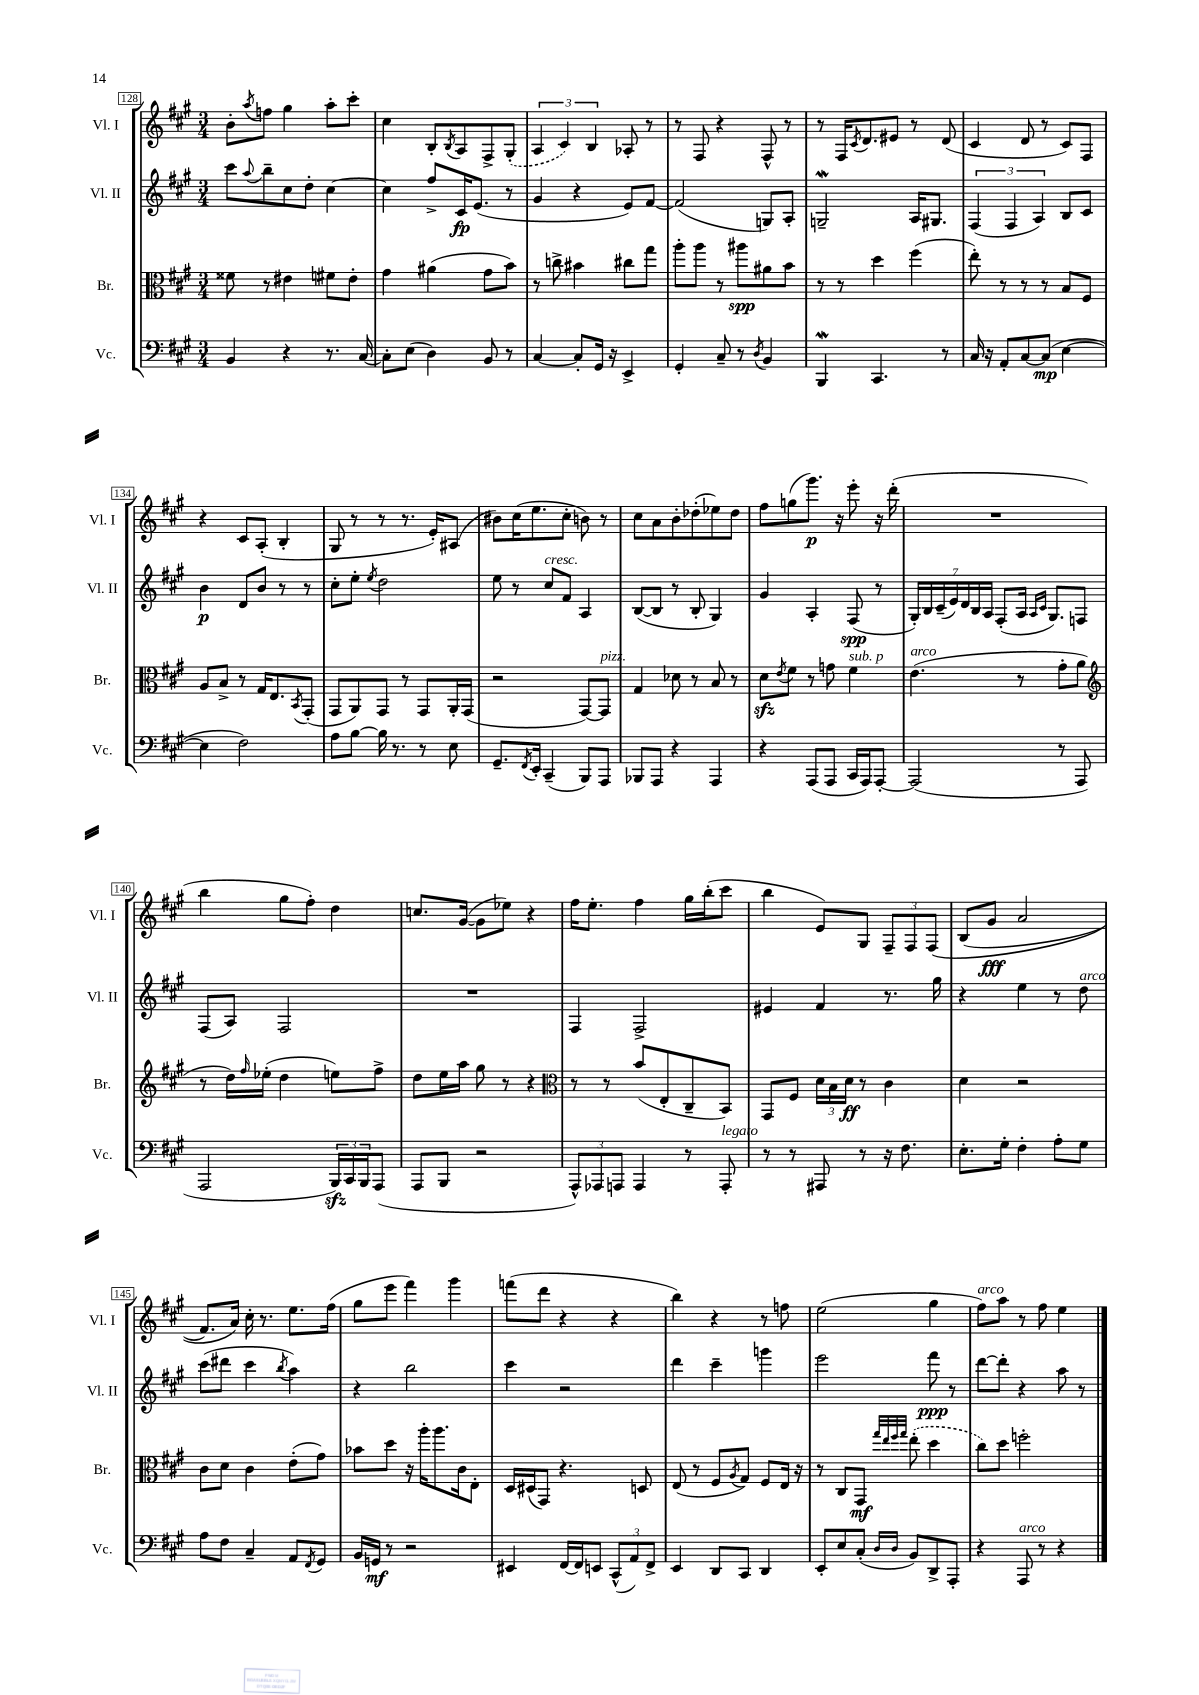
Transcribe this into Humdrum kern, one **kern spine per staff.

**kern	**dynam	**kern	**dynam	**kern	**dynam	**kern	**dynam
*part4	*part4	*part3	*part3	*part2	*part2	*part1	*part1
*staff4	*staff4	*staff3	*staff3	*staff2	*staff2	*staff1	*staff1
*I"Vc.	*	*I"Br.	*	*I"Vl. II	*	*I"Vl. I	*
*I'Vc.	*	*I'Br.	*	*I'Vl. II	*	*I'Vl. I	*
*clefF4	*	*clefC3	*	*clefG2	*	*clefG2	*
*k[f#c#g#]	*	*k[f#c#g#]	*	*k[f#c#g#]	*	*k[f#c#g#]	*
*M3/4	*	*M3/4	*	*M3/4	*	*M3/4	*
=128	=128	=128	=128	=128	=128	=128	=128
4BB/	.	8f##X\	.	8ccc#\L	.	8b'\L	.
.	.	.	.	8qqaa/	.	8qaa/	.
.	.	8r	.	8bb~\	.	8ffn\J	.
4r	.	4e#X\	.	8cc#\	.	4gg#\	.
.	.	.	.	8dd'\J	.	.	.
8.r	.	8f#X\L	.	[4cc#\	.	8aa'\L	.
.	.	8e#'\J	.	.	.	8ccc#'\J	.
[16C#/	.	.	.	.	.	.	.
=129	=129	=129	=129	=129	=129	=129	=129
8C#'\L]	.	4g#\	.	4cc#\]	.	4cc#\	.
(8E\J	.	.	.	.	.	.	.
4D\)	.	(4a#X\	.	8ff#^/L	.	8B'/L	.
.	.	.	.	.	.	8qB/	.
.	.	.	.	16c#/K	fp	8A/	.
.	.	.	.	(8.e/J	.	.	.
8BB/	.	8g#\L	.	.	.	8F#^/	.
8r	.	8b\J)	.	8r	.	(8G#'/J	.
=130	=130	=130	=130	=130	=130	=130	=130
[4C#/	.	8r	.	4g#/	.	6A/	.
.	.	8ccn^\	.	.	.	.	.
.	.	.	.	.	.	6c#/)	.
8C#'/L]	.	4b#X\	.	4r	.	.	.
.	.	.	.	.	.	6B/	.
16GG#/Jk	.	.	.	.	.	.	.
16r	.	.	.	.	.	.	.
4EE^/	.	8cc#X\L	.	8e/L)	.	8A-X'/	.
.	.	8gg#\J	.	[8f#/J	.	8r	.
=131	=131	=131	=131	=131	=131	=131	=131
4GG#'/	.	8aa'\L	.	(2f#/]	.	8r	.
.	.	8aa\J	.	.	.	8F#/	.
8C#~/	.	8r	.	.	.	4r	.
8r	.	8aa#X\L	spp	.	.	.	.
8qD/	.	.	.	.	.	.	.
4BB/	.	8a#X\	.	8Gn/L)	.	8F#^^/	.
.	.	8b\J	.	8A'/J	.	8r	.
=132	=132	=132	=132	=132	=132	=132	=132
4BBBW/	.	8r	.	2Gnw~/	.	8r	.
.	.	8r	.	.	.	16F#/KL	.
.	.	.	.	.	.	8qc#/	.
.	.	.	.	.	.	8.d/	.
4.CC#/	.	4dd\	.	.	.	.	.
.	.	.	.	.	.	8e#X/J	.
.	.	(4ff#\	.	16A/KL	.	8r	.
.	.	.	.	8.G#X/J	.	.	.
8r	.	.	.	.	.	(8d/	.
=133	=133	=133	=133	=133	=133	=133	=133
16C#/	.	8ee'\)	.	(6F#/	.	4c#/	.
16r	.	.	.	.	.	.	.
8AA'/L	.	8r	.	.	.	.	.
.	.	.	.	6F#/	.	.	.
[8C#/	.	8r	.	.	.	8d/	.
.	.	.	.	6A/)	.	.	.
(8C#/J]	mp	8r	.	.	.	8r	.
[4E\	.	8B/L	.	8B/L	.	8c#/L)	.
.	.	8F#/J	.	8c#/J	.	8F#/J	.
!!LO:LB:g=z
=134	=134	=134	=134	=134	=134	=134	=134
4E\]	.	8A/L	.	4b\	p	4r	.
.	.	8B^/J	.	.	.	.	.
2F#\)	.	8r	.	8d/L	.	8c#/L	.
.	.	16G#/KL	.	8b/J	.	(8A'/J	.
.	.	8.E/	.	.	.	.	.
.	.	.	.	8r	.	4B'/	.
.	.	8qBB/	.	.	.	.	.
.	.	(8GG#'/J	.	8r	.	.	.
=135	=135	=135	=135	=135	=135	=135	=135
8A\L	.	8GG#/L	.	8cc#'\L	.	8G#/	.
[8B\J	.	8AA/)	.	8ee'\J	.	8r	.
.	.	.	.	8qee/	.	.	.
16B\]	.	8GG#/J	.	2dd\	.	8r	.
8.r	.	.	.	.	.	.	.
.	.	8r	.	.	.	8.r	.
8r	.	8GG#/L	.	.	.	.	.
.	.	.	.	.	.	16e'/KL)	.
8E\	.	16AA'/L	.	.	.	(8A#X/J	.
.	.	(16GG#/JJ	.	.	.	.	.
=136	=136	=136	=136	=136	=136	=136	=136
8.GG#~/L	.	2r	.	8ee\	.	8b#X\L)	.
.	.	.	.	8r	.	(16cc#\K	.
8qFF#/	.	.	.	.	.	.	.
16EE'/Jk	.	.	.	.	.	8.ee\	.
!	!	!	!	!LO:TX:a:i:t=cresc.	!	!	!
(4CC#~/	.	.	.	8cc#/L	.	.	.
.	.	.	.	8f#/J	.	8cc#'\J	.
8BBB/L)	.	[8GG#/L)	.	4A/	.	8bn\)	.
!	!	!LO:TX:a:i:t=pizz.	!	!	!	!	!
8AAA/J	.	8GG#/J]	.	.	.	8r	.
=137	=137	=137	=137	=137	=137	=137	=137
8BBB-X/L	.	4G#/	.	([8B/L	.	8cc#\L	.
8AAA/J	.	.	.	8B/J]	.	8a\	.
4r	.	8d-X\	.	8r	.	8b'\	.
.	.	8r	.	8B'/	.	(8dd-X'\	.
4AAA/	.	8B/	.	4G#/)	.	8ee-X\)	.
.	.	8r	.	.	.	8dd-\J	.
=138	=138	=138	=138	=138	=138	=138	=138
4r	.	8dzz\L	.	4g#/	.	8ff#\L	.
.	.	8qe/	.	.	.	.	.
.	.	8f#\J	.	.	.	(8ggn\	.
(8AAA/L	.	8r	.	4A'/	.	8.ggg#\J)	p
8AAA/J	.	8gn\	.	.	.	.	.
.	.	.	.	.	.	16r	.
!	!	!LO:TX:a:i:t=sub. p	!	!	!	!	!
16CC#/LL	.	4f#\	.	(8F#/	spp	8eee'\	.
16AAA/J)	.	.	.	.	.	.	.
[8AAA'/J	.	.	.	8r	.	16r	.
.	.	.	.	.	.	(16ddd'\	.
=139	=139	=139	=139	=139	=139	=139	=139
!	!	!LO:TX:a:i:t=arco	!	!	!	!	!
(2AAA/]	.	(4.e\	.	28G#'/LL)	.	2.r	.
.	.	.	.	28B/	.	.	.
.	.	.	.	(28c#~/	.	.	.
.	.	.	.	28e/)	.	.	.
.	.	.	.	28d/	.	.	.
.	.	.	.	28B/	.	.	.
.	.	.	.	28A/JJ	.	.	.
.	.	.	.	(8F#'/L	.	.	.
.	.	8r	.	16A/Jk	.	.	.
.	.	.	.	16qqA/LL	.	.	.
.	.	.	.	16qqc#/JJ	.	.	.
.	.	.	.	8.G#/L)	.	.	.
8r	.	8g#'\L	.	.	.	.	.
8AAA/	.	8a\J	.	8Fn/J	.	.	.
!!LO:LB:g=z
=140	=140	=140	=140	=140	=140	=140	=140
*	*	*clefG2	*	*	*	*	*
2AAA/	.	8r	.	(8F#/L	.	4bb\	.
.	.	16dd\LL)	.	8A/J)	.	.	.
.	.	16qqff#/	.	.	.	.	.
.	.	(16ee-X'\JJ	.	.	.	.	.
.	.	4dd\	.	2F#/	.	8gg#\L	.
.	.	.	.	.	.	8ff#'\J)	.
24BBBzz/LL)	.	8een\L)	.	.	.	4dd\	.
24CC#/	.	.	.	.	.	.	.
24BBB/J	.	.	.	.	.	.	.
(8AAA/J	.	8ff#^\J	.	.	.	.	.
=141	=141	=141	=141	=141	=141	=141	=141
8AAA/L	.	8dd\L	.	2.r	.	8.ccn/L	.
8BBB/J	.	16ee\L	.	.	.	.	.
.	.	16aa\JJ	.	.	.	([16g#/Jk	.
2r	.	8gg#\	.	.	.	8g#\L]	.
.	.	8r	.	.	.	8ee-X\J)	.
.	.	4r	.	.	.	4r	.
=142	=142	=142	=142	=142	=142	=142	=142
*	*	*clefC3	*	*	*	*	*
12AAA^^/L)	.	8r	.	4F#/	.	16ff#\KL	.
.	.	.	.	.	.	8.ee'\J	.
12AAA-X/	.	.	.	.	.	.	.
.	.	8r	.	.	.	.	.
12AAAn/J	.	.	.	.	.	.	.
4AAA/	.	(8b/L	.	2F#^/	.	4ff#\	.
.	.	8E'/	.	.	.	.	.
8r	.	8C#~/	.	.	.	16gg#\LL	.
.	.	.	.	.	.	(16bb'\J	.
!LO:TX:a:i:t=legato	!	!	!	!	!	!	!
8AAA'/	.	8BB/J)	.	.	.	8ccc#\J	.
=143	=143	=143	=143	=143	=143	=143	=143
8r	.	8GG#/L	.	4e#X/	.	4bb\	.
8r	.	8F#/J	.	.	.	.	.
8AAA#X/	.	24d\LL	.	4f#/	.	8e/L)	.
.	.	24B\	.	.	.	.	.
.	.	24d\JJ	ff	.	.	.	.
8r	.	8r	.	.	.	8G#/J	.
16r	.	4c#\	.	8.r	.	12F#~/L	.
8.F#\	.	.	.	.	.	.	.
.	.	.	.	.	.	12F#/	.
.	.	.	.	.	.	(12F#/J	.
.	.	.	.	16gg#\	.	.	.
=144	=144	=144	=144	=144	=144	=144	=144
8.E'\L	.	4d\	.	4r	.	(8B/L	.
.	.	.	.	.	.	8g#/J	fff
16G#'\Jk	.	.	.	.	.	.	.
4F#'\	.	2r	.	4ee\	.	2a/	.
8A'\L	.	.	.	8r	.	.	.
!	!	!	!	!LO:TX:a:i:t=arco	!	!	!
8G#\J	.	.	.	8dd\	.	.	.
!!LO:LB:g=z
=145	=145	=145	=145	=145	=145	=145	=145
8A\L	.	8c#\L	.	(8ccc#\L	.	8.f#/L)	.
8F#\J	.	8d\J	.	8ddd#X\J	.	.	.
.	.	.	.	.	.	16a/Jk)	.
4C#~/	.	4c#\	.	4ccc#\	.	16cc#'\	.
.	.	.	.	.	.	8.r	.
.	.	.	.	8qbb/	.	.	.
8AA/L	.	(8e'\L	.	4aa\)	.	8.ee\L	.
8qFF#/	.	.	.	.	.	.	.
8GG#/J	.	8g#\J)	.	.	.	.	.
.	.	.	.	.	.	(16ff#\Jk	.
=146	=146	=146	=146	=146	=146	=146	=146
16BB/LL	.	8b-X\L	.	4r	.	8gg#\L	.
16GGn/JJ	mf	.	.	.	.	.	.
8r	.	8dd\J	.	.	.	8eee\J	.
2r	.	16r	.	2bb\	.	4fff#\)	.
.	.	16aa'\KL	.	.	.	.	.
.	.	8.aa\	.	.	.	.	.
.	.	.	.	.	.	4ggg#\	.
.	.	16c#\k	.	.	.	.	.
.	.	8E'\J	.	.	.	.	.
=147	=147	=147	=147	=147	=147	=147	=147
4EE#X/	.	16D/LL	.	4ccc#\	.	(8fffn\L	.
.	.	(16D#X/J	.	.	.	.	.
.	.	8GG#/J)	.	.	.	8ddd\J	.
[16FF#/LL	.	4.r	.	2r	.	4r	.
16FF#/J]	.	.	.	.	.	.	.
8EEn/J	.	.	.	.	.	.	.
(12CC#^^/L	.	.	.	.	.	4r	.
12AA/)	.	.	.	.	.	.	.
.	.	8Dn/	.	.	.	.	.
12FF#^/J	.	.	.	.	.	.	.
=148	=148	=148	=148	=148	=148	=148	=148
4EE/	.	(8E/	.	4ddd\	.	4bb\)	.
.	.	8r	.	.	.	.	.
8DD/L	.	8F#/L	.	4ccc#~\	.	4r	.
.	.	8qA/	.	.	.	.	.
8CC#/J	.	8G#/J)	.	.	.	.	.
4DD/	.	8F#/L	.	4gggn\	.	8r	.
.	.	16E/Jk	.	.	.	8ffn\	.
.	.	16r	.	.	.	.	.
=149	=149	=149	=149	=149	=149	=149	=149
8EE'/L	.	8r	.	2eee\	.	(2ee\	.
8E/	.	8C#/L	.	.	.	.	.
(8C#'/J	.	8GG#/J	mf	.	.	.	.
.	.	32qqgg#/LLL	.	.	.	.	.
.	.	32qqee/	.	.	.	.	.
16qqD/LL	.	32qqff#/	.	.	.	.	.
16qqD/JJ	.	32qqgg#/JJJ	.	.	.	.	.
8BB/L)	.	(8ee'\	.	.	.	.	.
8DD^/	.	4dd\	.	8fff#\	ppp	4gg#\	.
8AAA'/J	.	.	.	8r	.	.	.
=150	=150	=150	=150	=150	=150	=150	=150
!	!	!	!	!	!	!LO:TX:a:i:t=arco	!
4r	.	8cc#\L)	.	[8ddd\L	.	8ff#\L)	.
.	.	8dd\J	.	8ddd'\J]	.	8aa\J	.
!LO:TX:a:i:t=arco	!	!	!	!	!	!	!
8AAA/	.	2ffn'\	.	4r	.	8r	.
8r	.	.	.	.	.	8ff#\	.
4r	.	.	.	8aa\	.	4ee\	.
.	.	.	.	8r	.	.	.
==	==	==	==	==	==	==	==
*-	*-	*-	*-	*-	*-	*-	*-
